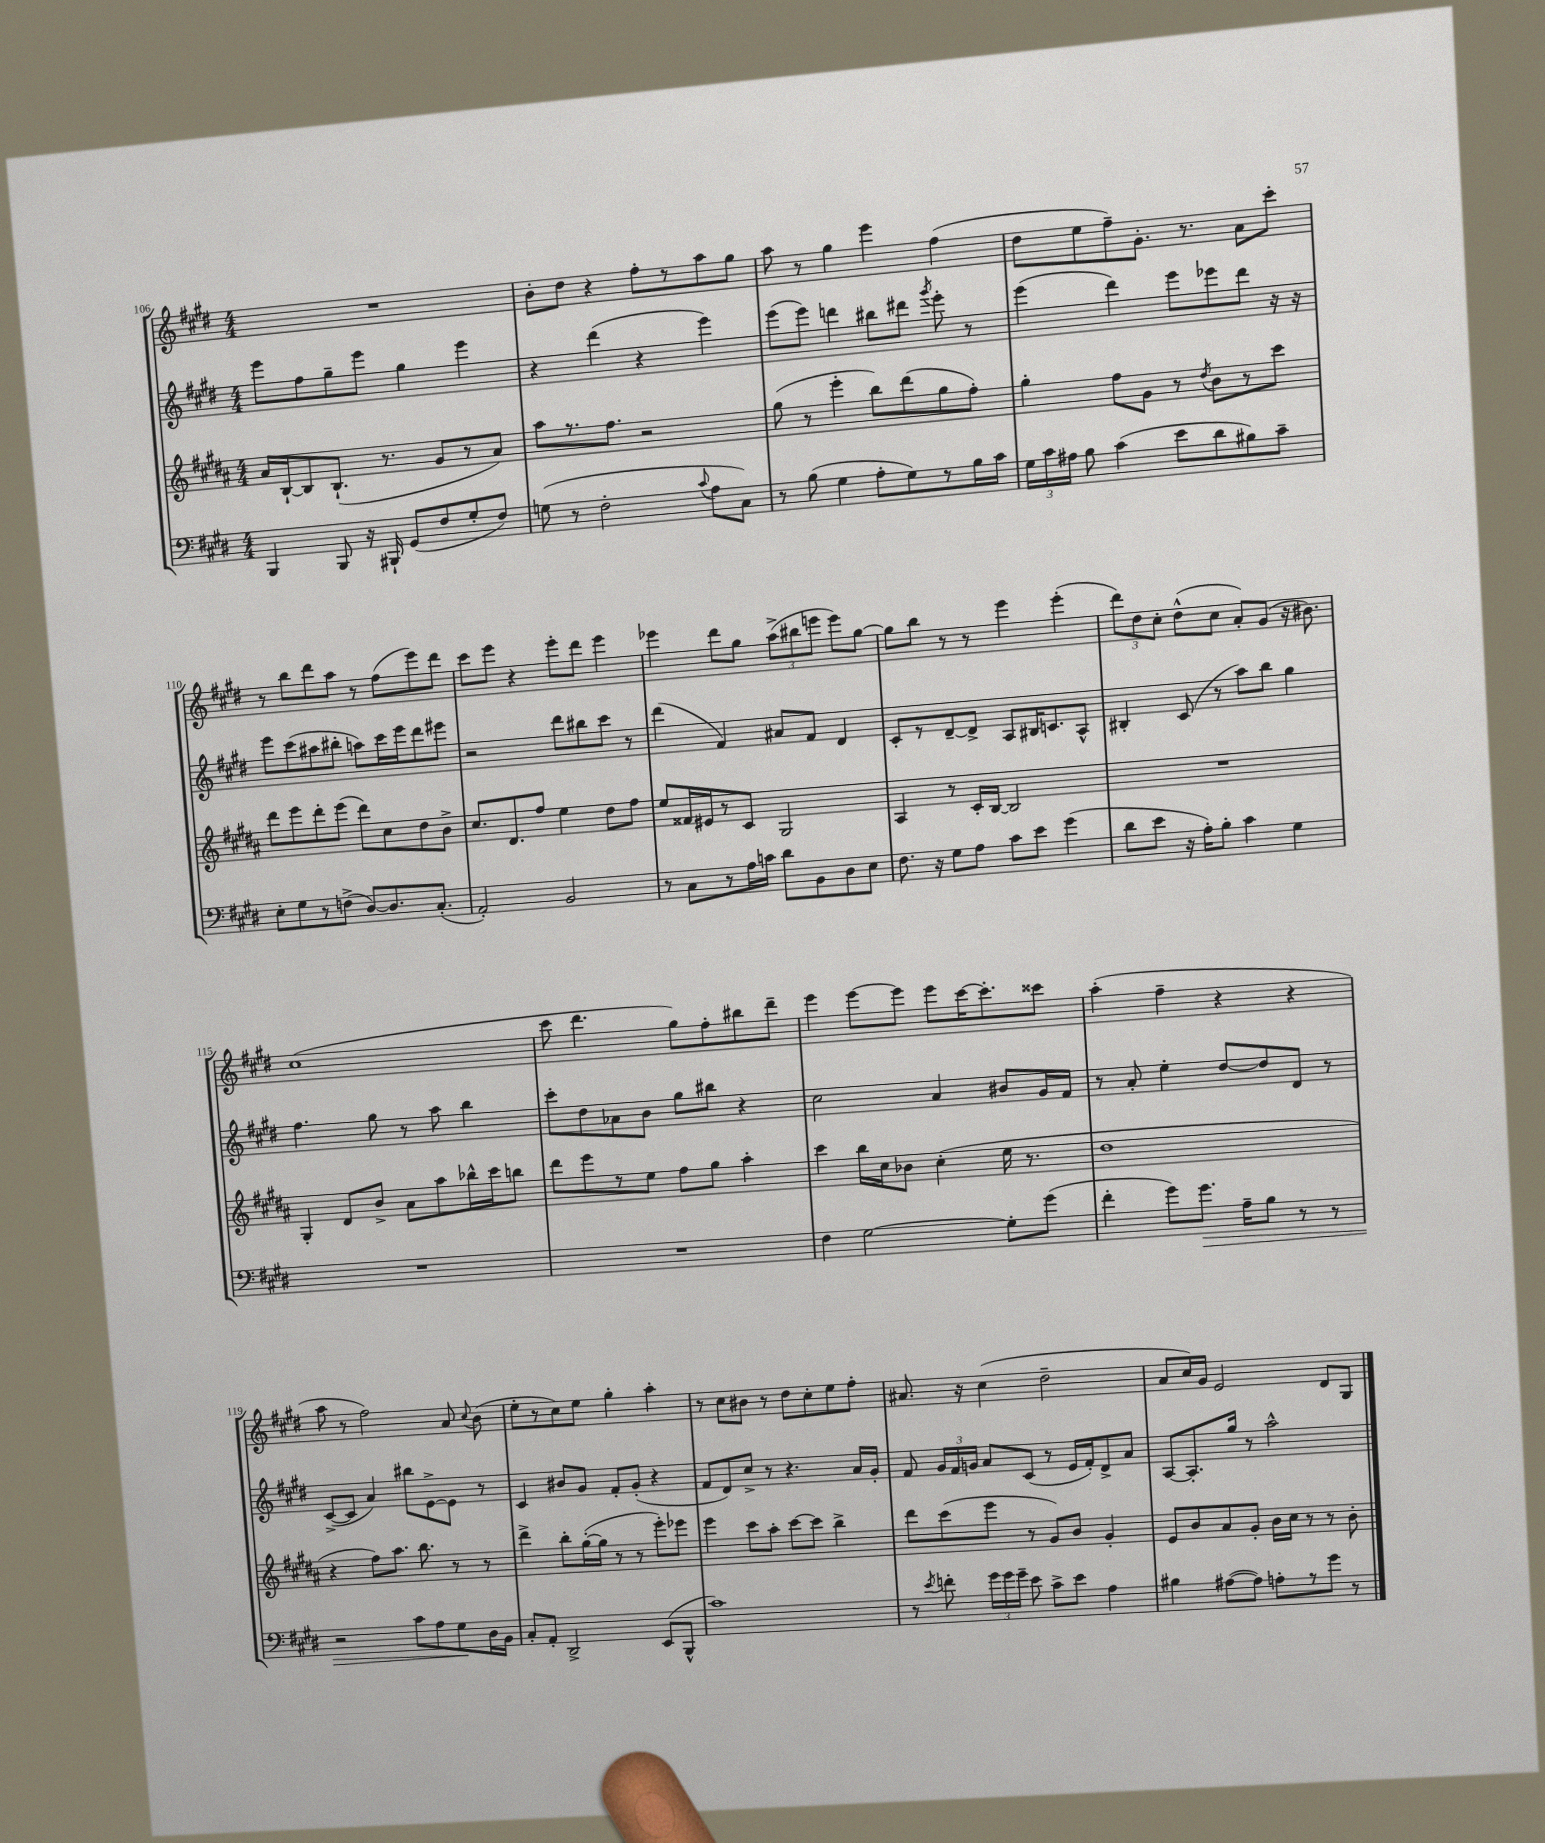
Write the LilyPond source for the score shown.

<<
\new StaffGroup <<
\new Staff = "s0" {
    \clef treble \key e \major \numericTimeSignature \time 4/4
    \autoBeamOff R1 |
    b'8[-. dis''8] r4 fis''8[-. r8 a''8 gis''8] |
    a''8 r8 gis''4 e'''4 fis''4( |
    dis''8[ e''8 fis''8--) gis'8.]-. r8. a'8[ cis'''8]-. |
    r8 b''8[ dis'''8 a''8] r8 fis''8[( e'''8) dis'''8] |
    cis'''8[ e'''8] r4 e'''8[-. dis'''8] e'''4 |
    ees'''4 dis'''8[ gis''8] \tuplet 3/2 { a''8[->( bis''8 e'''8] } e'''8[) gis''8]~ |
    gis''8[ b''8] r8 r8 e'''4 e'''4-.( |
    \tuplet 3/2 { dis'''8[) dis''8 cis''8]-. } dis''8[-^( cis''8] a'8[-.) gis'8]( r16 bis'8.) |
    cis''1( |
    cis'''8 dis'''4. gis''8[) fis''8-. bis''8 dis'''8]-- |
    e'''4 e'''8[~ e'''8] e'''8[ cis'''16~ cis'''8.-. cisis'''8] |
    a''4-.( fis''4-- r4 r4 |
    a''8 r8 fis''2) a'8 \appoggiatura { cis''8 } b'8( |
    e''8[-. r8 cis''8) e''8] gis''4-. a''4-. |
    r8 cis''8[ bis'8] r8 dis''8[ cis''8-. e''8 fis''8]-. |
    ais'8. r16 cis''4( dis''2-- |
    a'8[ cis''16) gis'16] e'2 dis'8[ gis8] \bar "|." |
}
\new Staff = "s1" {
    \clef treble \key e \major \numericTimeSignature \time 4/4
    \autoBeamOff e'''8[ fis''8 gis''8-- e'''8] gis''4 e'''4 |
    r4 dis'''4( r4 e'''4) |
    e'''8[( e'''8]) d'''4 bis''8[ dis'''8] \acciaccatura { gis'''8 } e'''8-. r8 |
    e'''4( dis'''4) e'''8[ ees'''8 dis'''8] r16 r16 |
    e'''8[ cis'''8( ais''8 bis''8]-. a''8[) cis'''16 e'''16 dis'''8 eis'''8] |
    r2 dis'''8[ bis''8 cis'''8] r8 |
    dis'''4( fis'4) ais'8[ fis'8] dis'4 |
    cis'8[-. r8 dis'8~-- dis'8]-> a8[ bis16 c'8. a8]-^ |
    bis4-. cis'8( r8 a''8[) b''8] gis''4 |
    fis''4. gis''8 r8 a''8 b''4 |
    cis'''8[-. dis''8 aes'8 b'8] gis''8[ bis''8] r4 |
    cis''2 a'4 bis'8[ gis'16 fis'16] |
    r8 a'8-. e''4-. dis''8[~ dis''8 dis'8] r8 |
    cis'8[~->( cis'8] a'4) bis''8[ e'8~-> e'8] r8 |
    cis'4 bis'8[ gis'8] fis'8[-. gis'8]-.( r4 |
    fis'8[ dis'8) cis''8]-> r8 r4. a'16[ gis'16]-. |
    fis'8 \tuplet 3/2 { gis'16[ fis'16 g'16] } a'8[ cis'8]( r8 e'16[ fis'16-.) dis'8-> a'8] |
    a8[~ a8.-. gis''16] r8 a''2-^ \bar "|." |
}
\new Staff = "s2" {
    \clef treble \key b \major \numericTimeSignature \time 4/4
    \autoBeamOff ais'16[ b16~-! b8 b8.]-!( r8. gis'8[ r8 ais'8]) |
    ais''8[ r8. fis''8.] r2 |
    gis''8( r8 e'''4-. b''8[) dis'''8( gis''8 fis''8]-.) |
    gis''4-. fis''8[ gis'8] r8 \acciaccatura { dis''8 } b'8[ r8 cis'''8] |
    dis'''8[ e'''8 dis'''8-. e'''8]( dis'''8[) cis''8 dis''8 b'8]-> |
    cis''8.[ dis'8. fis''8] e''4 dis''8[ fis''8] |
    e''8[ fisis'16 eis'16 r8 cis'8] gis2 |
    ais4 r8 cis'16[-. b16]~ b2 |
    R1 |
    gis4-. dis'8[ b'8]-> ais'8[ ais''8 bes''16-^ cis'''16 b''8] |
    dis'''8[ e'''8 r8 e''8] fis''8[ gis''8] ais''4-. |
    cis'''4 b''16[ cis''16 bes'8] cis''4-.( e''16 r8. |
    dis''1 |
    r4 fis''8[) ais''8.] b''8. r8 r8 |
    dis'''4-> b''8[-. gis''16~-.( gis''16] r8 r8 e'''8[-.) ees'''8] |
    e'''4 cis'''8[ ais''8]-. cis'''8[~ cis'''8] b''4-> |
    dis'''8[ cis'''8( e'''8] r8 gis'8[) b'8] gis'4-. |
    e'8[ b'8 ais'8 gis'8]-. b'16[ cis''16] r8 r8 b'8-. \bar "|." |
}
\new Staff = "s3" {
    \clef bass \key e \major \numericTimeSignature \time 4/4
    \autoBeamOff b,,4 b,,8 r16 bis,,16-! gis,8[( fis8 gis8-. fis8]) |
    g8( r8 fis2-. \appoggiatura { cis'8 } a8[ cis8]) |
    r8 b8( gis4 a8[-. gis8) r8 b16 cis'16] |
    \tuplet 3/2 { gis16[ cis'16 ais16] } b8 cis'4( e'8[ dis'8 bis8) cis'8]-- |
    e8[-. gis8 r8 f8]->( dis8[~) dis8. cis8.]-.( |
    a,2-.) b,2 |
    r8 cis8[ r8 a16 c'16] dis'8[ b,8 dis8 e8] |
    fis8. r16 gis8[ a8] cis'8[ e'8] gis'4( |
    dis'8[ e'8] r16 a16[-.) b8]-. cis'4 gis4 |
    R1 |
    R1 |
    fis4 gis2~ gis8[-. gis'8]( |
    fis'4-. gis'8[) gis'8.]\> a16[-- b8] r8 r8 |
    r2 cis'8[ a8 gis8\! dis16 b,16] |
    cis8[-. a,8]-. dis,2-> e,8[( b,,8]-^ |
    cis'1) |
    r8 \acciaccatura { e'8 } f'8-. \tuplet 3/2 { gis'16[ gis'16 gis'16]-- } e'8 cis'8[-> e'8] a4 |
    bis4 ais8[~( ais8]) a8[-. r8 gis'8] r8 \bar "|." |
}
>>
>>
\layout { \context { \Score currentBarNumber = #106 } }
